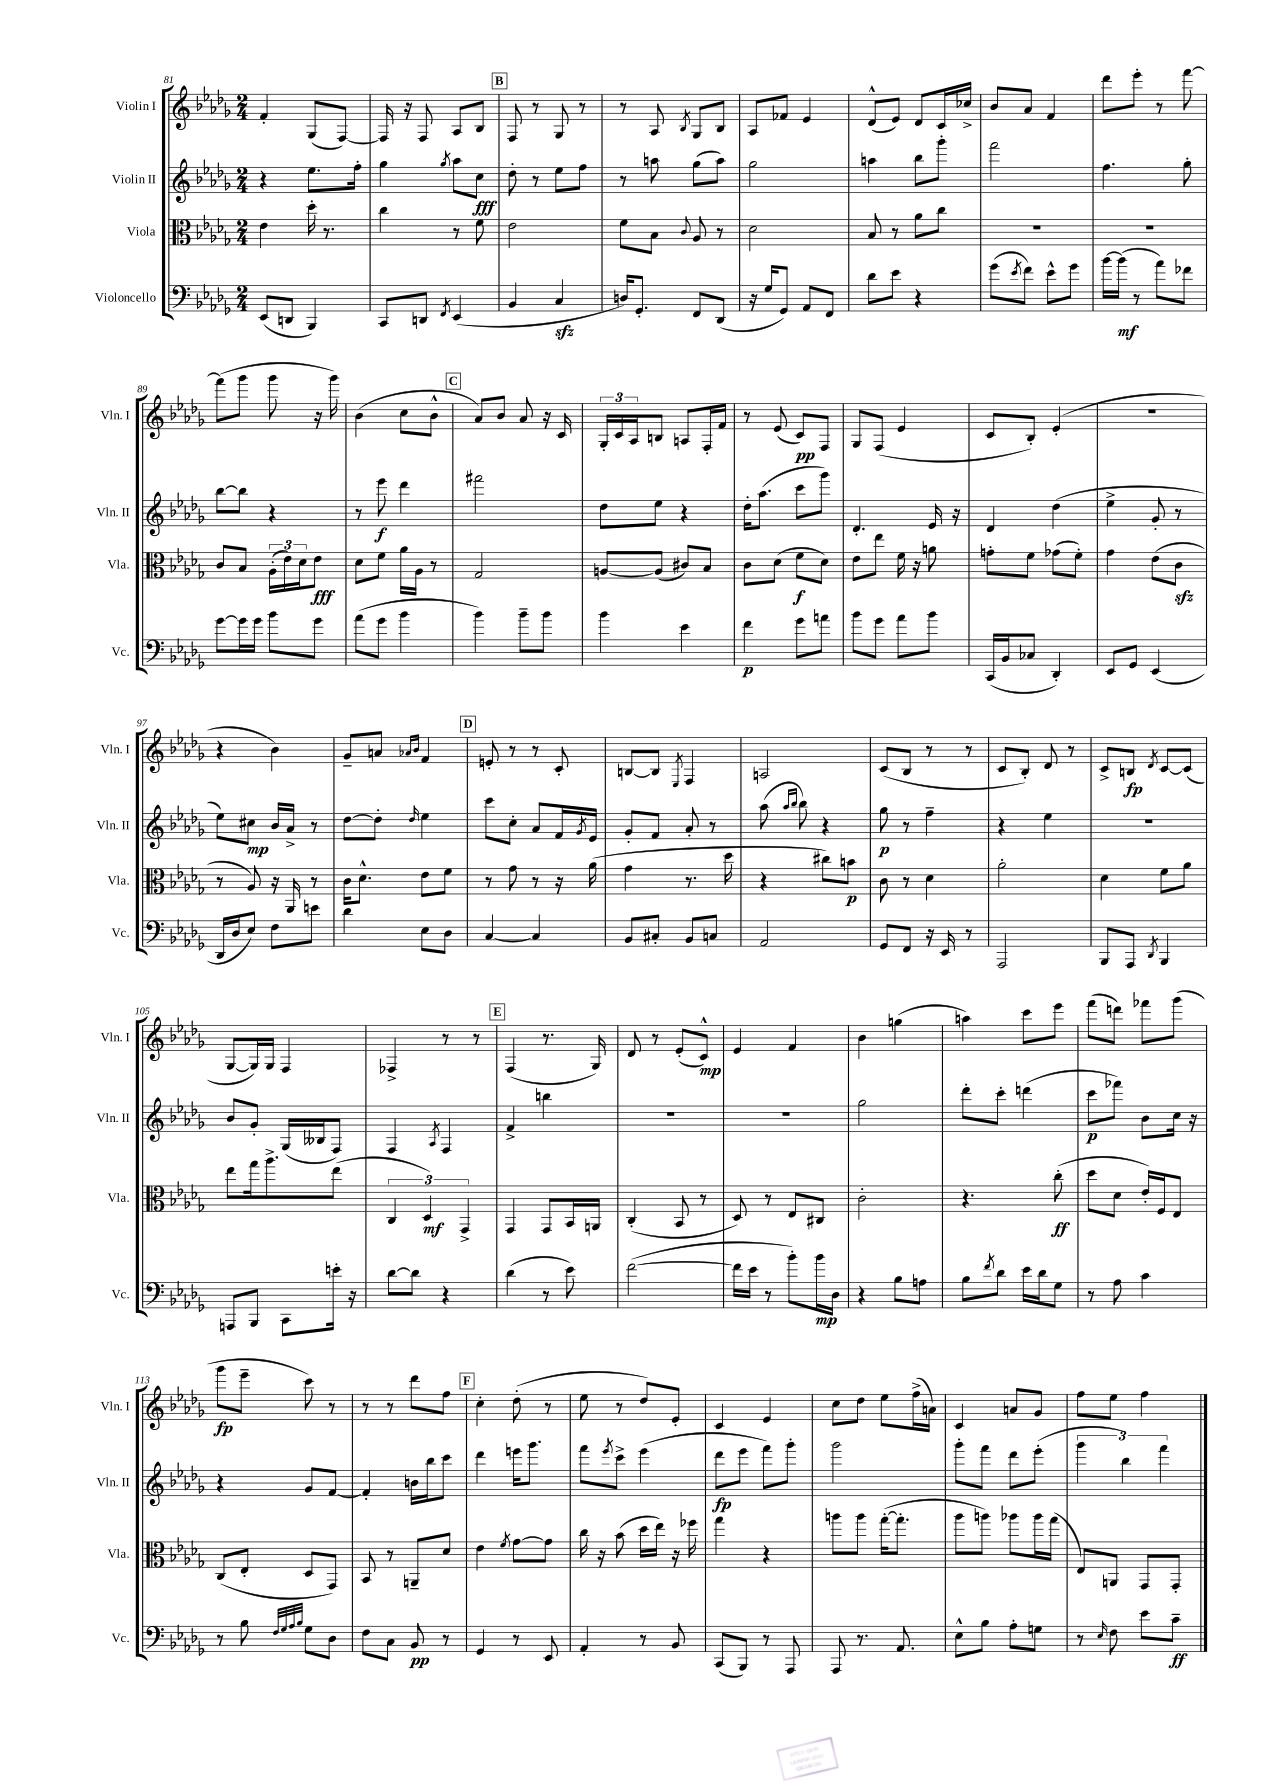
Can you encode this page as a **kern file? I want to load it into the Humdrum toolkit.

**kern	**kern	**kern	**kern
*staff4	*staff3	*staff2	*staff1
*clefF4	*clefC3	*clefG2	*clefG2
*k[b-e-a-d-g-]	*k[b-e-a-d-g-]	*k[b-e-a-d-g-]	*k[b-e-a-d-g-]
*M2/4	*M2/4	*M2/4	*M2/4
(8EE-	4e-	4r	4f'
8DD	.	.	.
4BBB-)	16dd-'	8.ee-	(8G-
.	8.r	.	.
.	.	.	[8F)
.	.	16ff'	.
=	=	=	=
8CC	4cc	4gg-	16F]
.	.	.	16r
8DD	.	.	8F
8qFF	.	8qgg-	.
(4EE-	8r	8aa-	8A-
.	8f	8cc	8B-
=	=	=	=
4BB-	2e-	8dd-'	8F
.	.	8r	8r
4C	.	8ee-	8G-
.	.	8ff	8r
=	=	=	=
16D)	8f	8r	8r
8.GG-'	.	.	.
.	8B-	8aa	8A-
.	8qqc	.	8qB-
8FF	8A-	(8gg-	8G-
(8DD-	8r	8aa)	8B-
=	=	=	=
16r	2d-	2gg-	8A-
16G-	.	.	.
8GG-)	.	.	8f-
8AA-	.	.	4e-
8FF	.	.	.
=	=	=	=
8d-	8B-	4aa	(8d-^^
8e-	8r	.	8e-)
4r	8a-	8bb-	8d-
.	8cc	8ggg-'	16c
.	.	.	16cc-^
=	=	=	=
(8g-	2r	2fff	8b-
8qe-	.	.	.
8f)	.	.	8a-
8e-^^	.	.	4f
8g-	.	.	.
=	=	=	=
[16b-	2r	4.ff	8ddd-
(16b-]	.	.	.
8r	.	.	8eee-'
8a-)	.	.	8r
8f-	.	8gg-'	[8fff
=	=	=	=
[8g-	8c	[8bb-	(8fff]
16g-]	8B-	8bb-]	8ggg-
16g-	.	.	.
8b-	(24A-'	4r	8ggg-
.	24e-)	.	.
.	24d-	.	.
8g-	8e-	.	16r
.	.	.	16ggg-)
=	=	=	=
(8a-	8d-	8r	(4b-
8g-	8f	8eee-	.
4b-	16a-	4ddd-	8cc
.	16A-	.	.
.	8r	.	8b-^^
=	=	=	=
4b-)	2G-	2fff#	8a-)
.	.	.	8b-
8b-~	.	.	8a-
8b-	.	.	16r
.	.	.	16c
=	=	=	=
4b-	[8A	8dd-	24G-'
.	.	.	24c
.	.	.	24A-
.	(8A]	8ee-	8B
4e-	8c#)	4r	8A
.	8B-	.	16F'
.	.	.	16f
=	=	=	=
4f	8c	16dd-'	8r
.	.	(8.aa-	.
.	(8d-	.	(8e-
8g-	8f	8ccc	8c)
8a	8d-)	8ggg-)	8F
=	=	=	=
8b-	8e-	4.d-'	8G-
8g-	8ee-	.	(8F
8a-	16f	.	4e-
.	16r	.	.
8b-	8a	16e-	.
.	.	16r	.
=	=	=	=
(16CC	8g'	4d-	8c
16BB-	.	.	.
8C-	8f	.	8B-')
4DD-')	(8g-	(4dd-	(4e-'
.	8f')	.	.
=	=	=	=
8EE-	4g-	4ee-^	2r
8GG-	.	.	.
(4EE-	(8e-	8g-'	.
.	8c	8r	.
=	=	=	=
16DD-	8r	8ee-)	4r
16D-	.	.	.
8E-)	8A-)	8cc#	.
8F	16r	16b-	4b-)
.	16AA-	16a-^	.
8e	8r	8r	.
=	=	=	=
4d-	16c	[8dd-	8g-~
.	8.d-^^	.	.
.	.	8dd-']	8a
.	.	.	16qqa-
.	.	16qqdd-	16qqb-
8E-	8e-	4ee-	4f
8D-	8f	.	.
=	=	=	=
[4C	8r	8ccc	8e'
.	8g-	8cc'	8r
4C]	8r	8a-	8r
.	16r	16f	8c'
.	.	8qg-	.
.	(16a-	16e-	.
=	=	=	=
8BB-	4g-	8g-'	[8B
8C#'	.	8f	8B]
.	.	.	8qE-
8BB-	8.r	8a-'	4F
8C	.	8r	.
.	16dd-	.	.
=	=	=	=
2AA-	4r	(8aa-	2A
.	.	16qqaa-	.
.	.	16qqbb-	.
.	.	8bb-)	.
.	8cc#)	4r	.
.	8b	.	.
=	=	=	=
8GG-	8c	8gg-	(8c
8FF	8r	8r	8B-
16r	4d-	4ff~	8r
16EE-	.	.	.
8r	.	.	8r
=	=	=	=
2AAA-	2a-'	4r	8c
.	.	.	8B-')
.	.	4ee-	8d-
.	.	.	8r
=	=	=	=
8BBB-	4d-	2r	8c^
8AAA-	.	.	8B
8qDD-	.	.	8qd-
4BBB-	8f	.	[8c
.	8a-	.	(8c]
=	=	=	=
8AAA	8ee-	8b-	[8G-
8BBB-	16gg-	8g-'	16G-])
.	8.aa-^	.	16G-
8CC	.	(16G-	4F
.	.	16B--	.
16e'	(8ee-	8F)	.
16r	.	.	.
=	=	=	=
[8d-	6C	4F	4F-^
8d-]	.	.	.
.	6D-)	.	.
.	.	8qA-	.
4r	.	4F	8r
.	6GG-^	.	.
.	.	.	8r
=	=	=	=
(4d-	4GG-	4f^	(4F
8r	8GG-	4bb	8.r
8e-)	16BB-	.	.
.	16AA	.	16G-)
=	=	=	=
([2f	(4C'	2r	8d-
.	.	.	8r
.	8BB-	.	(8e-'
.	8r	.	8c^^)
=	=	=	=
16f]	8D-)	2r	4e-
16e-	.	.	.
8r	8r	.	.
8b-')	8E-	.	4f
16b-	8C#	.	.
16D-	.	.	.
=	=	=	=
4r	2c'	2gg-	4b-
8B-	.	.	(4gg
8A	.	.	.
=	=	=	=
8B-	4.r	8ddd-'	4aa)
8qf	.	.	.
8d-	.	8ccc'	.
16e-	.	(4ddd	8ccc
16d-	.	.	.
8G-	(8cc'	.	8eee-
=	=	=	=
8r	8dd-	8ccc	(8fff
8A-	8d-	8fff-)	8ddd)
4c	16e-')	8b-	8fff-
.	16F	.	.
.	8E-	16cc	(8ggg-
.	.	16r	.
=	=	=	=
8r	(8C	4r	8ggg-
8B-	8E-'	.	8eee-~
32qqF	.	.	.
32qqG-	.	.	.
32qqA-	.	.	.
32qqB-	.	.	.
8G-	8D-	8g-	8ccc)
8D-	8GG-)	[8f	8r
=	=	=	=
8F	8BB-	4f']	8r
8C	8r	.	8r
8BB-	8AA~	16b	8ddd-
.	.	16bb-	.
8r	8d-	8ccc	8ff
=	=	=	=
4GG-	4e-	4ddd-	4cc'
.	8qf	.	.
8r	[8g-	16eee	(8dd-'
.	.	8.ggg-	.
8EE-	8g-]	.	8r
=	=	=	=
4AA-'	16cc	8fff	8ee-
.	16r	.	.
.	.	8qeee-	.
.	(8b-	8ccc^	8r
8r	16dd-	(4eee-	8dd-)
.	16ee-)	.	.
8BB-	16r	.	8e-'
.	16ff-	.	.
=	=	=	=
(8CC	4gg-	8ddd-	4c
8BBB-)	.	8eee-	.
8r	4r	8fff)	4e-
8AAA-	.	8ggg-'	.
=	=	=	=
8AAA-	8aa	2ggg-	8cc
8.r	8aa	.	8dd-
.	([16gg-'	.	8ee-
8.AA-	8.gg-']	.	.
.	.	.	(16ff^
.	.	.	16a)
=	=	=	=
8E-^^	8aa-	8ggg-'	4c
8B-	8aa)	8fff	.
8A-'	8aa-	8ddd-	8a
8G	16aa-	(8eee-'	8g-
.	(16gg-	.	.
=	=	=	=
8r	8E-)	6ggg-	8ff
16qqE-	.	.	.
8F	8AA	.	8ee-
.	.	6bb-)	.
8e-	8GG-	.	4ff
.	.	6fff	.
8c~	8GG-'	.	.
==	==	==	==
*-	*-	*-	*-
